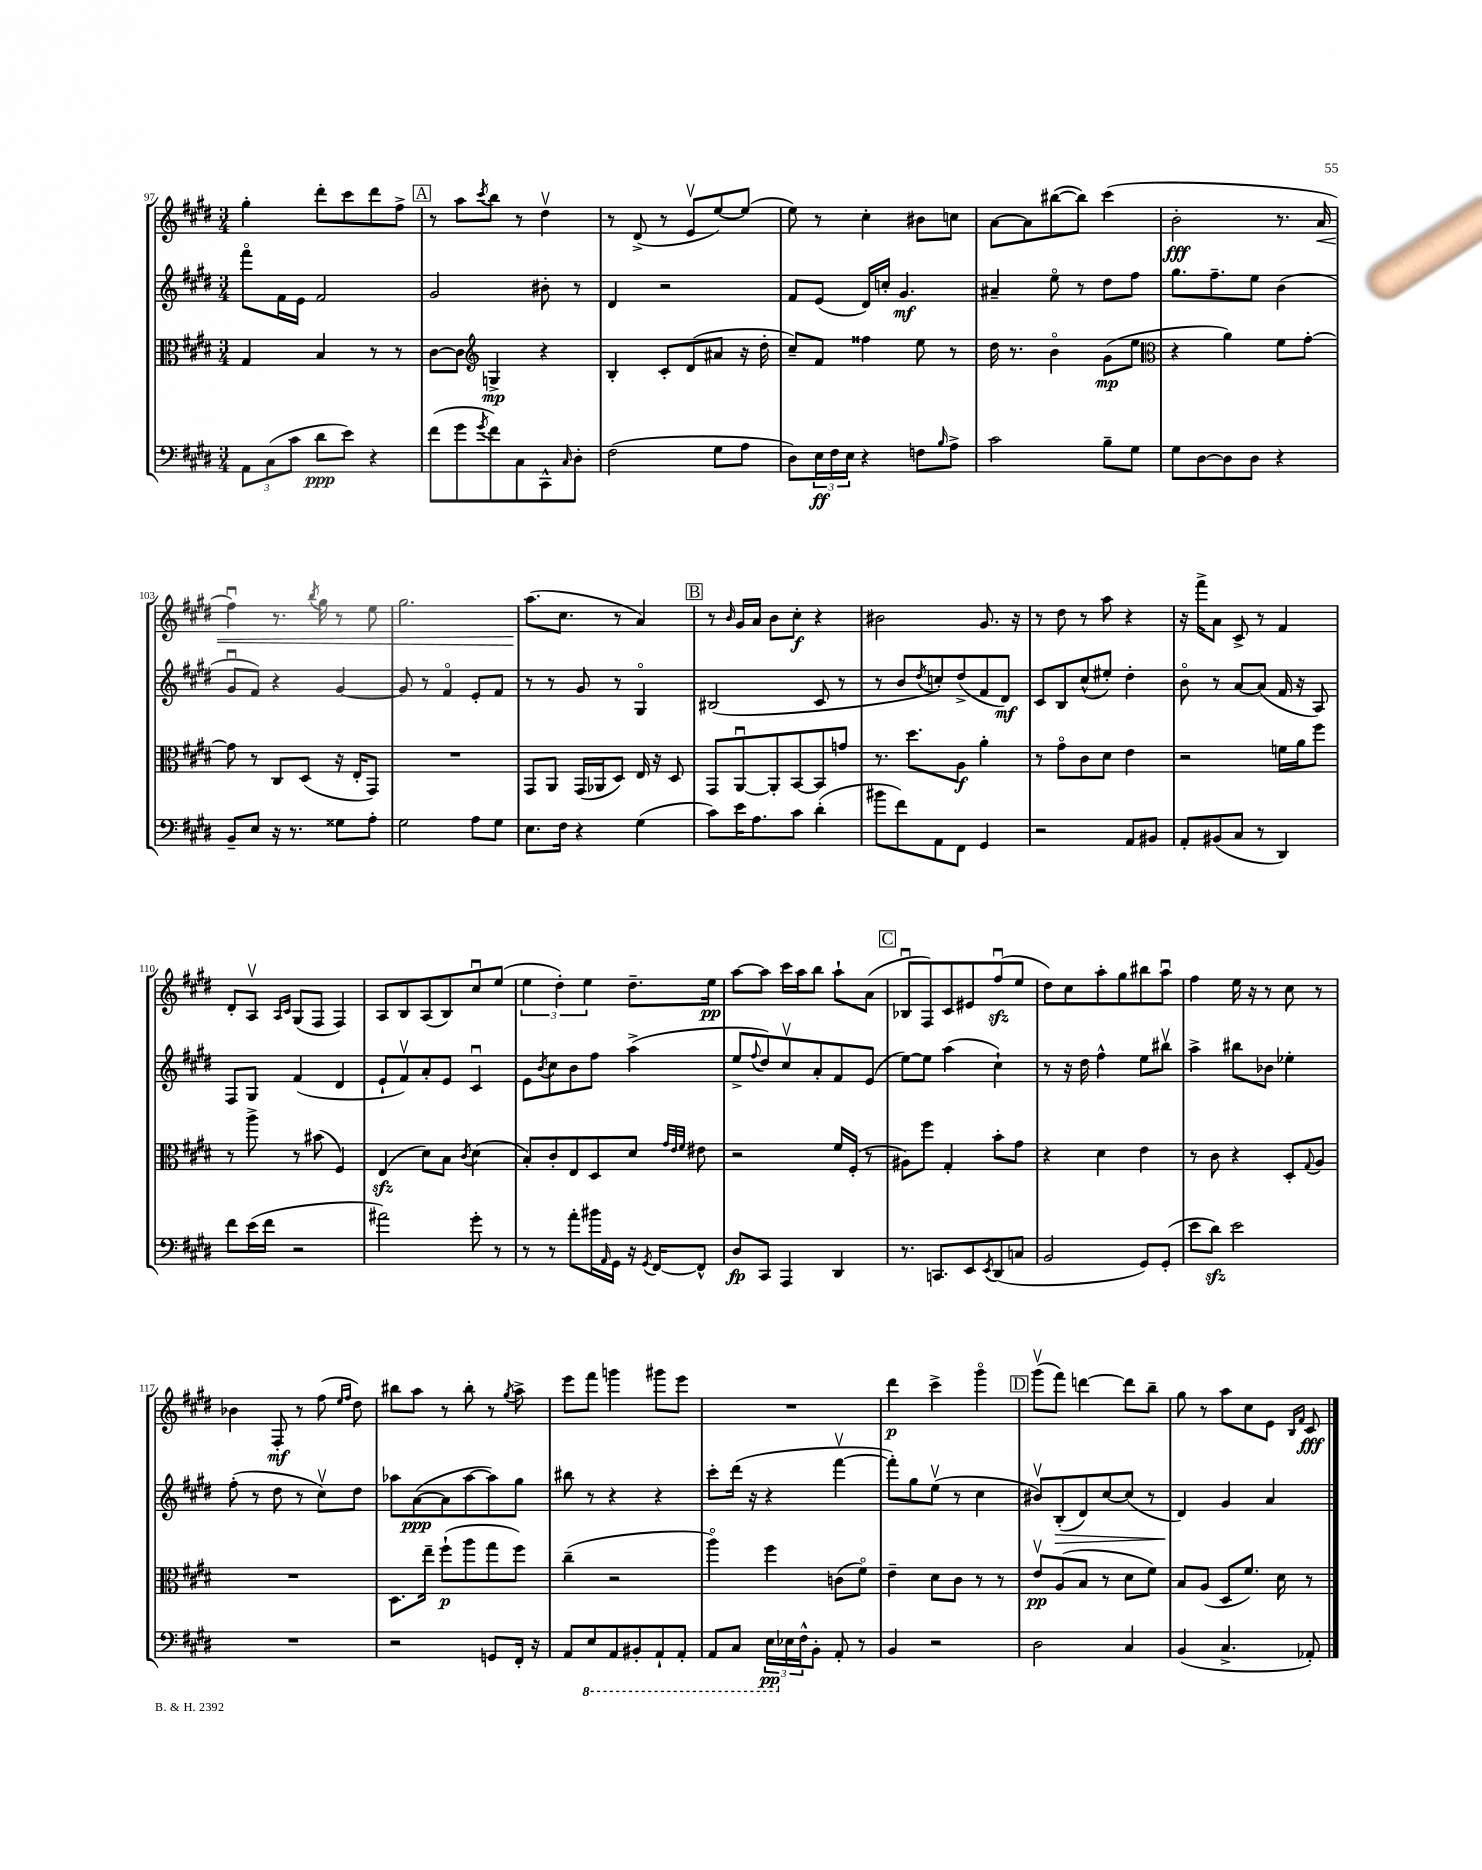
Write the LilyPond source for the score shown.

<<
\new StaffGroup <<
\new Staff = "s0" {
    \clef treble \key e \major \numericTimeSignature \time 3/4
    gis''4-. dis'''8-. cis'''8 dis'''8 fis''8-> |
    \mark \markup { \box "A" } r8 a''8 \acciaccatura { cis'''8 } b''8 r8 dis''4\upbow |
    r8 dis'8->( r8 e'8\upbow e''8~) e''8( |
    e''8) r8 cis''4-. bis'8 c''8 |
    a'8~ a'8 bis''8~( bis''8) cis'''4( |
    b'2-.\fff r8. a'16\< |
    fis''4\downbow) r8. \acciaccatura { b''8 } gis''16 r8 e''8 |
    gis''2. |
    a''8.\!( cis''8. r8 a'4) |
    \mark \markup { \box "B" } r8 \grace { b'16 } gis'16 a'16 b'8 cis''8-.\f r4 |
    bis'2 gis'8. r16 |
    r8 dis''8 r8 a''8 r4 |
    r16 fis'''16-> a'8 cis'8-> r8 fis'4 |
    dis'8-. a8\upbow \grace { a16 cis'16 } gis8( fis8 fis4) |
    a8 b8 a8( b8) cis''8\downbow e''8( |
    \tuplet 3/2 { e''4 dis''4-.) e''4 } dis''8.-- e''16\pp |
    a''8~ a''8 cis'''16 a''16 b''8 a''8-! a'8( |
    \mark \markup { \box "C" } bes8\downbow fis8) cis'8 eis'8 fis''8\downbow\sfz( e''8 |
    dis''8) cis''8 a''8-. gis''8 bis''8 a''8\downbow |
    fis''4 e''16 r16 r8 cis''8 r8 |
    bes'4 fis8-.\mf r8 fis''8( \grace { e''16 fis''16 } dis''8) |
    bis''8 a''8 r8 bis''8-. r8 \acciaccatura { gis''8 } a''8-> |
    e'''8 fis'''8 g'''4 gis'''8 e'''8 |
    R2. |
    dis'''4\p cis'''4-> gis'''4\flageolet |
    \mark \markup { \box "D" } gis'''8\upbow( fis'''8) d'''4~ d'''8 b''8-- |
    gis''8 r8 a''8 cis''8 e'8 \grace { b16 fis'16 } cis'8\fff \bar "|." |
}
\new Staff = "s1" {
    \clef treble \key e \major \numericTimeSignature \time 3/4
    fis'''8\flageolet fis'16 e'16 fis'2 |
    \mark \markup { \box "A" } gis'2 bis'8-. r8 |
    dis'4 r2 |
    fis'8 e'8( dis'16) c''16-. gis'4.\mf |
    ais'4-- e''8\flageolet r8 dis''8 fis''8 |
    gis''8. fis''8.-- e''8 b'4( |
    gis'8\downbow fis'8) r4 gis'4~ |
    gis'8 r8 fis'4\flageolet e'8-. fis'8 |
    r8 r8 gis'8 r8 gis4\flageolet |
    \mark \markup { \box "B" } bis2( cis'8 r8 |
    r8 b'8 \acciaccatura { dis''8 } c''8-.) dis''8->( fis'8 dis'8\mf) |
    cis'8 b8 cis''8-^( eis''8-.) dis''4-. |
    b'8\flageolet r8 a'8~ a'8( fis'16 r16 a8) |
    fis8 gis8 fis'4( dis'4 |
    e'8-! fis'8\upbow) a'8-. e'8 cis'4\downbow |
    e'8 \acciaccatura { b'8 } cis''8 b'8 fis''8 a''4->( |
    e''8-> \appoggiatura { fis''8 } dis''8) cis''8\upbow a'8-. fis'8 e'8( |
    \mark \markup { \box "C" } e''8~) e''8 a''4( cis''4-!) |
    r8 r16 dis''16 fis''4-^ e''8 bis''8\upbow |
    a''4-> bis''8 bes'8 ees''4-. |
    fis''8-.( r8 dis''8 r8 cis''8\upbow) dis''8 |
    aes''8 a'8~\ppp( a'8 aes''8~ aes''8) gis''8 |
    bis''8 r8 r4 r4 |
    cis'''8-. dis'''16( r16 r4 fis'''4~\upbow |
    fis'''8-.) gis''8 e''8\upbow( r8 cis''4 |
    \mark \markup { \box "D" } bis'8\upbow) b8-.\>( dis'8) cis''8~ cis''8( r8 |
    dis'4\!) gis'4 a'4 \bar "|." |
}
\new Staff = "s2" {
    \clef alto \key e \major \numericTimeSignature \time 3/4
    gis4 b4 r8 r8 |
    \mark \markup { \box "A" } cis'8~ cis'8 \clef treble g4->\mp r4 |
    b4-. cis'8-. dis'8( ais'8 r16 dis''16-. |
    cis''8--) fis'8 fisis''4 e''8 r8 |
    dis''16 r8. b'4\flageolet gis'8\mp( e''8 |
    \clef alto r4 a'4) fis'8 gis'8~-. |
    gis'8 r8 cis8 dis8( r16 e16-. gis,8) |
    R2. |
    gis,8 a,8 gis,16( aes,16 dis8) e16 r16 dis8 |
    \mark \markup { \box "B" } gis,8 a,8~\downbow a,8-. b,8~ b,8 g'8 |
    r8. dis''8. a8\f a'4-. |
    r8 gis'8\flageolet cis'8 dis'8 e'4 |
    r2 f'16 a'16 fis''8 |
    r8 a''8-> r8 bis'8( fis4) |
    e4\sfz( dis'8) b8 \acciaccatura { cis'8 } dis'4( |
    b8-.) cis'8-. e8 dis8 dis'8 \grace { gis'32 e'32 fis'32 } eis'8 |
    r2 fis'16 fis16-.( r8 |
    \mark \markup { \box "C" } ais8) fis''8 gis4-. b'8-. gis'8 |
    r4 dis'4 e'4 |
    r8 cis'8 r4 dis8-. \appoggiatura { gis8 } a8 |
    R2. |
    dis8. e''16-- fis''8-!\p( a''8 gis''8 fis''8) |
    cis''4--( r2 |
    a''4\flageolet) fis''4 c'8( fis'8\flageolet) |
    e'4-- dis'8 cis'8 r8 r8 |
    \mark \markup { \box "D" } e'8\upbow\pp a8( b8 r8 dis'8 fis'8) |
    b8 a8( dis8 fis'8.) dis'16 r8 \bar "|." |
}
\new Staff = "s3" {
    \clef bass \key e \major \numericTimeSignature \time 3/4
    \tuplet 3/2 { a,8 cis8( cis'8 } dis'8\ppp e'8) r4 |
    \mark \markup { \box "A" } fis'8( gis'8 \acciaccatura { gis'8 } fis'8) cis8 cis,8-^ \grace { cis16 } dis8-. |
    fis2( gis8 a8 |
    dis8) \tuplet 3/2 { e16\ff fis16 e16 } r4 f8 \grace { b16 } a8-> |
    cis'2 b8-- gis8 |
    gis8 dis8~ dis8 dis8 r4 |
    b,8-- e8 r16 r8. gisis8 a8-. |
    gis2 a8 gis8 |
    e8. fis16 r4 gis4( |
    \mark \markup { \box "B" } cis'8) e'16 a8. cis'8 dis'4-.( |
    bis'8 fis'8) a,8 fis,8 gis,4 |
    r2 a,8 bis,8 |
    a,8-. bis,8( cis8 r8 dis,4) |
    fis'8 e'16( fis'16 r2 |
    ais'2) gis'8-. r8 |
    r8 r8 a'8-. bis'16 \grace { a,16 } gis,16 r16 \acciaccatura { gis,8 } fis,16~ fis,8-^ |
    dis8\fp cis,8 a,,4 dis,4 |
    \mark \markup { \box "C" } r8. c,8. e,8 \acciaccatura { e,8 } dis,8( c8 |
    b,2 gis,8) gis,8-.( |
    e'8 dis'8\sfz) e'2 |
    R2. |
    r2 g,8 fis,16-. r16 |
    a,8 \ottava #-1 e,8 a,,8 bis,,8-. a,,8-! a,,8-. |
    a,,8 cis,8 \tuplet 3/2 { e,16\pp \ottava #0 ees16 fis16-^ } b,8-. a,8-. r8 |
    b,4 r2 |
    \mark \markup { \box "D" } dis2 cis4 |
    b,4( cis4.-> aes,8-.) \bar "|." |
}
>>
>>
\layout { \context { \Score currentBarNumber = #97 } }
